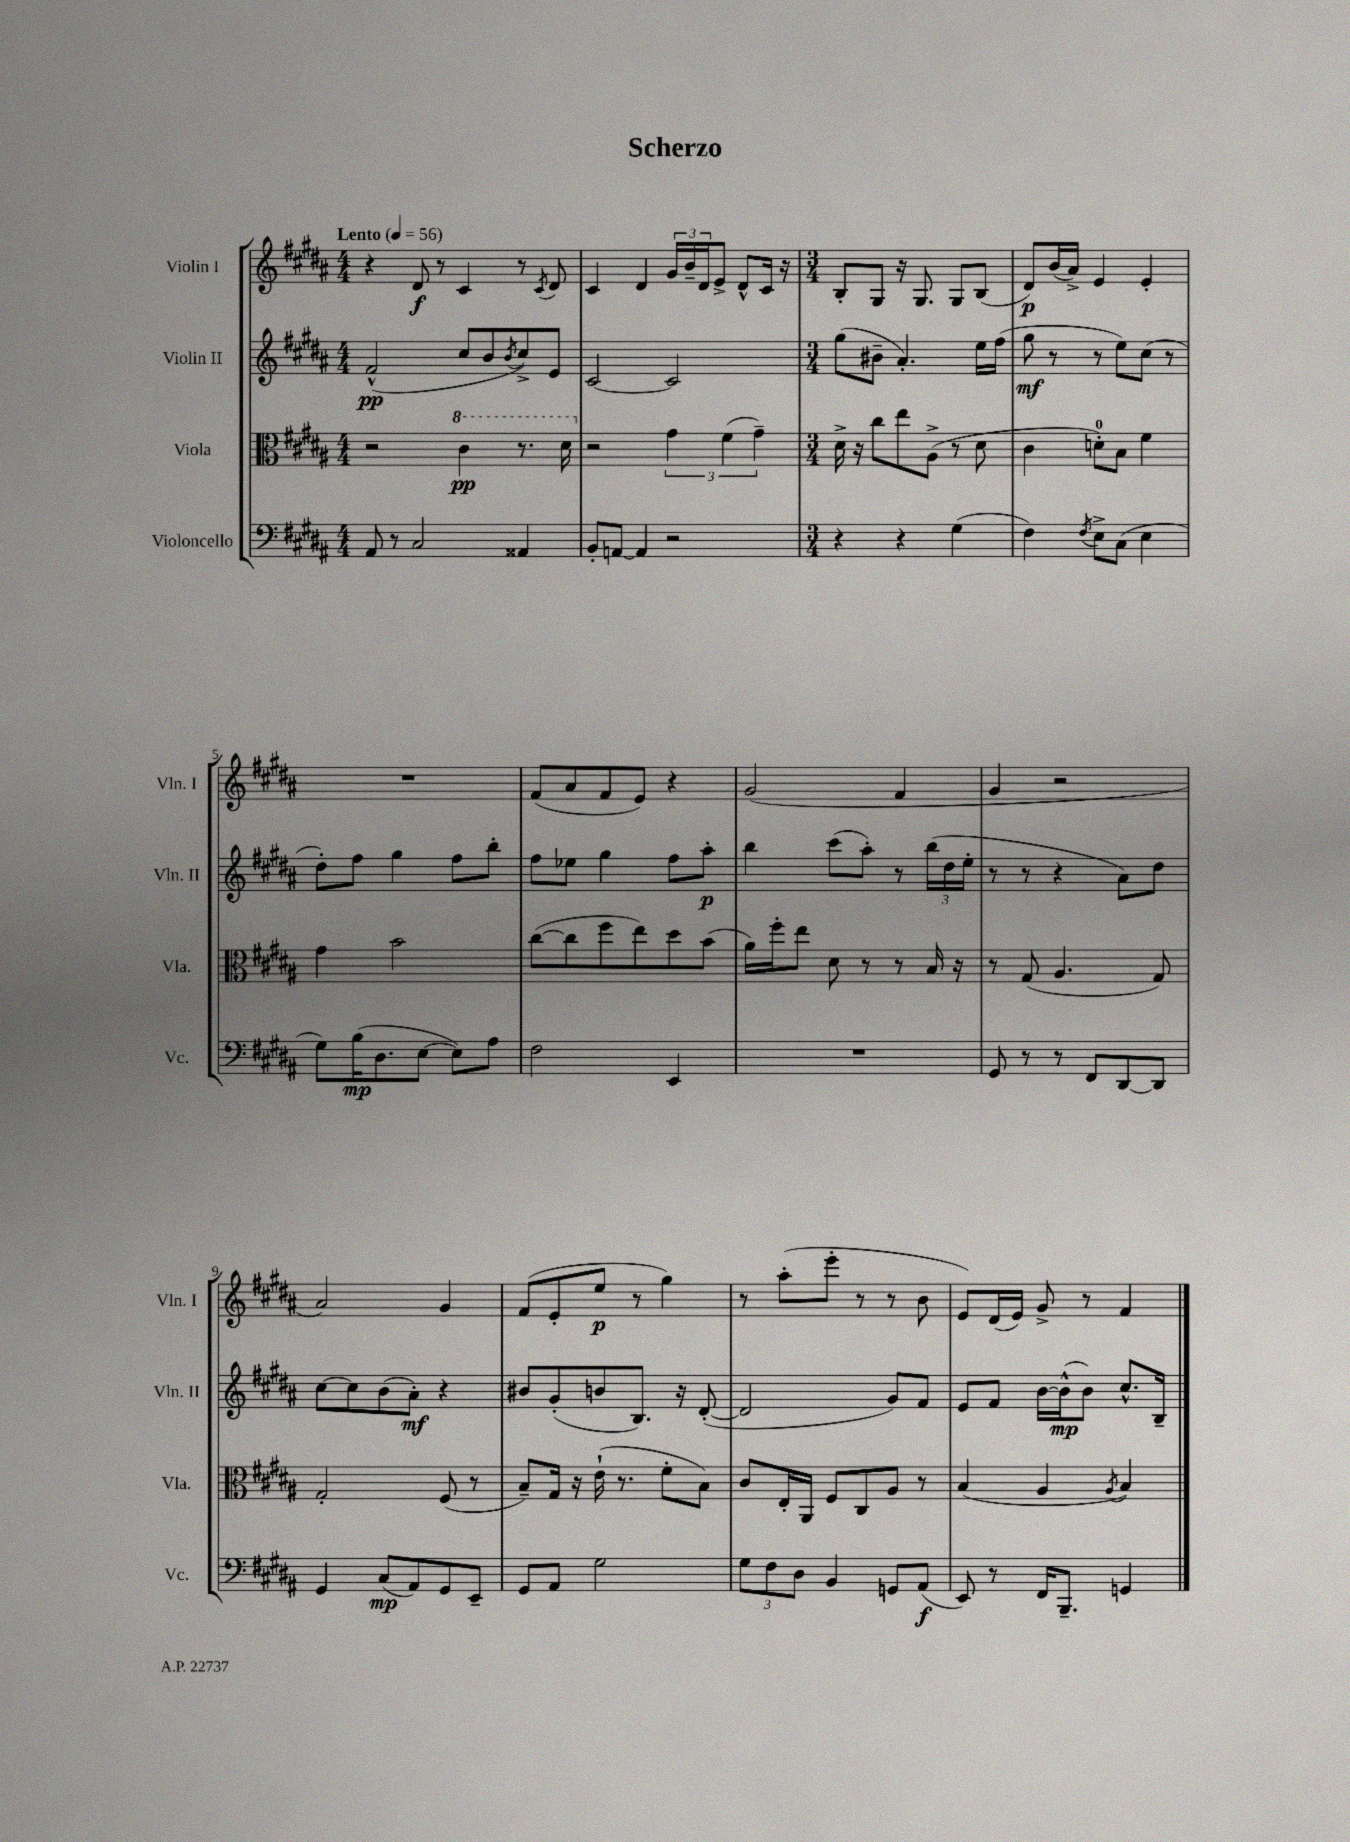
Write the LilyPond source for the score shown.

\header { title = "Scherzo" }
<<
\new StaffGroup <<
\new Staff = "s0" \with { instrumentName = "Violin I" shortInstrumentName = "Vln. I" } {
    \clef treble \key b \major \numericTimeSignature \time 4/4 \tempo "Lento" 4 = 56
    r4 dis'8\f r8 cis'4 r8 \acciaccatura { cis'8 } dis'8 |
    cis'4 dis'4 \tuplet 3/2 { gis'16 b'16-- dis'16 } e'8-> dis'8-^ cis'16 r16 |
    \numericTimeSignature \time 3/4 b8-. gis8 r16 gis8. gis8 b8( |
    dis'8\p) b'16( ais'16->) e'4 e'4-. |
    R2. |
    fis'8( ais'8 fis'8 e'8) r4 |
    gis'2( fis'4 |
    gis'4 r2 |
    ais'2) gis'4 |
    fis'8( e'8-. e''8\p r8 gis''4) |
    r8 ais''8-.( e'''8-. r8 r8 b'8 |
    e'8) dis'16( e'16) gis'8-> r8 fis'4 \bar "|." |
}
\new Staff = "s1" \with { instrumentName = "Violin II" shortInstrumentName = "Vln. II" } {
    \clef treble \key b \major \numericTimeSignature \time 4/4
    fis'2-^\pp( cis''8 b'8 \acciaccatura { b'8 } cis''8->) e'8 |
    cis'2~ cis'2 |
    \numericTimeSignature \time 3/4 gis''8( bis'8-- ais'4.-.) e''16 fis''16( |
    gis''8\mf r8 r8 e''8) cis''8( r8 |
    dis''8-.) fis''8 gis''4 fis''8 b''8-. |
    fis''8 ees''8 gis''4 fis''8 ais''8-.\p |
    b''4 cis'''8( ais''8-.) r8 \tuplet 3/2 { b''16( dis''16 e''16-. } |
    r8 r8 r4 ais'8) dis''8 |
    cis''8~ cis''8 b'8( ais'8-.\mf) r4 |
    bis'8 gis'8-.( b'8 b8.) r16 dis'8~-.( |
    dis'2 gis'8) fis'8 |
    e'8 fis'8 b'16~ b'16-^\mp( b'8) cis''8.-^ b16-- \bar "|." |
}
\new Staff = "s2" \with { instrumentName = "Viola" shortInstrumentName = "Vla." } {
    \clef alto \key b \major \numericTimeSignature \time 4/4
    r2 \ottava #1 cis''4\pp r8. dis''16 \ottava #0 |
    r2 \tuplet 3/2 { gis'4 fis'4( gis'4--) } |
    \numericTimeSignature \time 3/4 dis'16-> r16 cis''8 e''8 ais8->( r8 dis'8 |
    cis'4 d'8-0-.) b8 fis'4 |
    gis'4 b'2 |
    cis''8~( cis''8 fis''8 e''8) dis''8 b'8( |
    ais'16) fis''16-. e''8 dis'8 r8 r8 b16 r16 |
    r8 gis8( ais4. gis8) |
    gis2-. fis8( r8 |
    b8--) gis16 r16 e'16-!( r8. fis'8-. b8) |
    cis'8 e16-. ais,16 fis8 cis8 ais8 r8 |
    b4( ais4 \acciaccatura { ais8 } b4) \bar "|." |
}
\new Staff = "s3" \with { instrumentName = "Violoncello" shortInstrumentName = "Vc." } {
    \clef bass \key b \major \numericTimeSignature \time 4/4
    ais,8 r8 cis2 aisis,4 |
    b,8-. a,8~ a,4 r2 |
    \numericTimeSignature \time 3/4 r4 r4 gis4( |
    fis4) \acciaccatura { fis8 } e8-> cis8( e4 |
    gis8) b16\mp( dis8. e8~ e8) ais8 |
    fis2 e,4 |
    R2. |
    gis,8 r8 r8 fis,8 dis,8~ dis,8 |
    gis,4 cis8\mp( ais,8) gis,8 e,8-- |
    gis,8 ais,8 gis2 |
    \tuplet 3/2 { gis8 fis8 dis8 } b,4 g,8 ais,8\f( |
    e,8) r8 fis,16 b,,8.-- g,4 \bar "|." |
}
>>
>>
